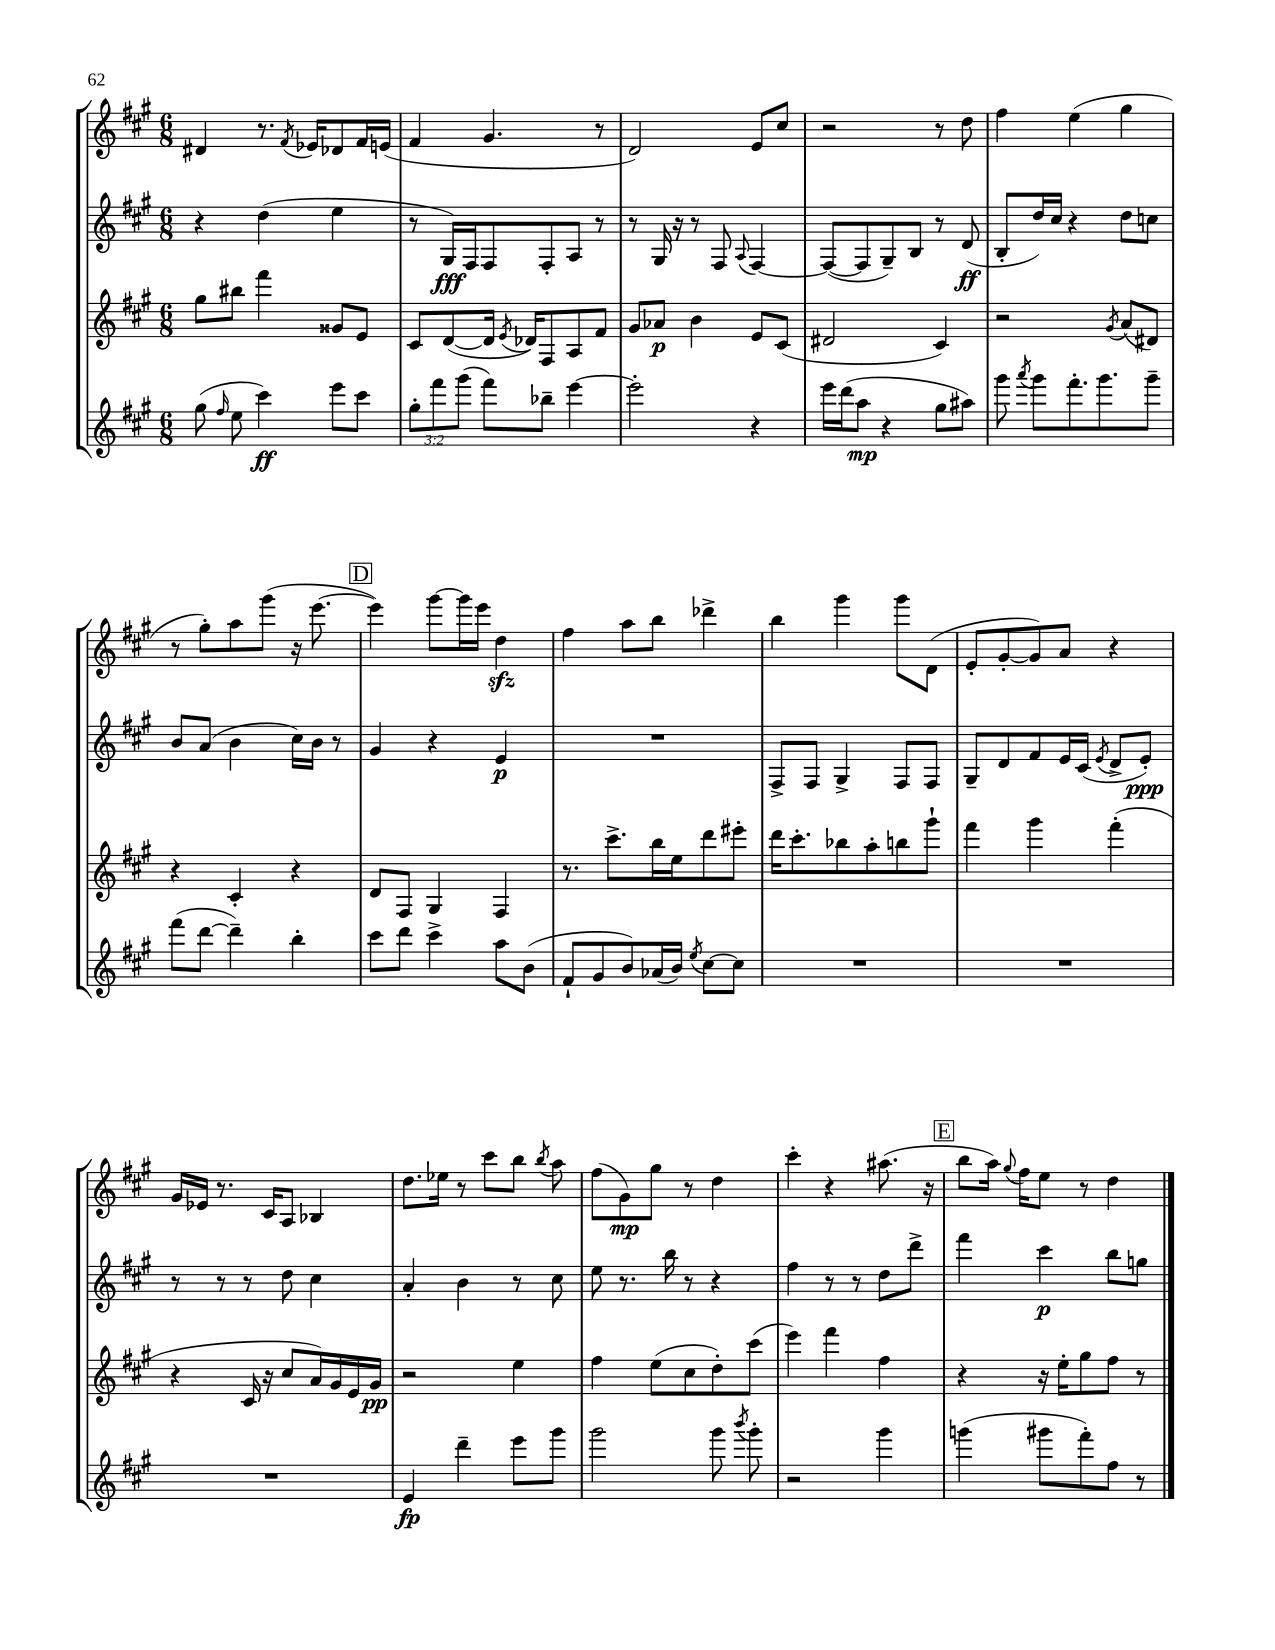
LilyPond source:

<<
\new StaffGroup <<
\new Staff = "s0" {
    \clef treble \key a \major \numericTimeSignature \time 6/8
    \autoBeamOff dis'4 r8. \acciaccatura { fis'8 } ees'16[ des'8 fis'16 e'16]( |
    fis'4 gis'4. r8 |
    d'2) e'8[ cis''8] |
    r2 r8 d''8 |
    fis''4 e''4( gis''4 |
    r8 gis''8[-.) a''8 gis'''8]( r16 e'''8.~ |
    \mark \markup { \box "D" } e'''4) gis'''8[~ gis'''16 e'''16] d''4\sfz |
    fis''4 a''8[ b''8] des'''4-> |
    b''4 gis'''4 gis'''8[ d'8]( |
    e'8[-. gis'8~-. gis'8) a'8] r4 |
    gis'16[ ees'16] r8. cis'16[ a8] bes4 |
    d''8.[ ees''16] r8 cis'''8[ b''8] \acciaccatura { b''8 } a''8 |
    fis''8[( gis'8\mp) gis''8] r8 d''4 |
    cis'''4-. r4 ais''8.( r16 |
    \mark \markup { \box "E" } b''8[ a''16]) \appoggiatura { gis''8 } fis''16[ e''8] r8 d''4 \bar "|." |
}
\new Staff = "s1" {
    \clef treble \key a \major \numericTimeSignature \time 6/8
    \autoBeamOff r4 d''4( e''4 |
    r8 gis16[\fff) fis16 fis8 fis8-. a8] r8 |
    r8 gis16 r16 r8 fis8 \appoggiatura { a8 } fis4~ |
    fis8[~( fis8 gis8--) b8] r8 d'8\ff( |
    b8[-. d''16) cis''16] r4 d''8[ c''8] |
    b'8[ a'8]( b'4 cis''16[) b'16] r8 |
    \mark \markup { \box "D" } gis'4 r4 e'4\p |
    R2. |
    fis8[-> fis8] gis4-> fis8[ fis8] |
    gis8[-- d'8 fis'8 e'16 cis'16]( \acciaccatura { e'8 } d'8[-> e'8]-.\ppp) |
    r8 r8 r8 d''8 cis''4 |
    a'4-. b'4 r8 cis''8 |
    e''8 r8. b''16 r8 r4 |
    fis''4 r8 r8 d''8[ d'''8]-> |
    \mark \markup { \box "E" } fis'''4 cis'''4\p b''8[ g''8] \bar "|." |
}
\new Staff = "s2" {
    \clef treble \key a \major \numericTimeSignature \time 6/8
    \autoBeamOff gis''8[ bis''8] fis'''4 gisis'8[ e'8] |
    cis'8[ d'8~( d'16] \acciaccatura { e'8 } des'16[) fis8 a8 fis'8] |
    gis'8[ aes'8]\p b'4 e'8[ cis'8]( |
    dis'2 cis'4) |
    r2 \acciaccatura { gis'8 } a'8[( dis'8]) |
    r4 cis'4-. r4 |
    \mark \markup { \box "D" } d'8[ fis8] gis4 fis4 |
    r8. cis'''8.[-> b''16 e''16 d'''8 eis'''8]-. |
    d'''16[ cis'''8.-. bes''8 a''8-. b''8 gis'''8]-! |
    fis'''4 gis'''4 fis'''4-.( |
    r4 cis'16 r16 cis''8[ a'16) gis'16 e'16 gis'16]\pp |
    r2 e''4 |
    fis''4 e''8[( cis''8 d''8-.) cis'''8]( |
    e'''4) fis'''4 fis''4 |
    \mark \markup { \box "E" } r4 r16 e''16[-. gis''8 fis''8] r8 \bar "|." |
}
\new Staff = "s3" {
    \clef treble \key a \major \numericTimeSignature \time 6/8 \override Staff.TupletNumber.text = #tuplet-number::calc-fraction-text
    \autoBeamOff gis''8( \grace { fis''16 } e''8 cis'''4\ff) e'''8[ cis'''8] |
    \tuplet 3/2 { gis''8[-. fis'''8 gis'''8]( } fis'''8[) bes''8]-- e'''4~ |
    e'''2-. r4 |
    e'''16[ d'''16( a''8]\mp r4 gis''8[ ais''8]) |
    gis'''8 \acciaccatura { a'''8 } gis'''8[ fis'''8.-. gis'''8. gis'''8]-- |
    fis'''8[( d'''8]~ d'''4--) b''4-. |
    \mark \markup { \box "D" } cis'''8[ d'''8] cis'''4-> a''8[ b'8]( |
    fis'8[-! gis'8 b'8) aes'16( b'16]) \acciaccatura { e''8 } cis''8[~ cis''8] |
    R2. |
    R2. |
    R2. |
    e'4\fp d'''4-- e'''8[ gis'''8] |
    gis'''2 gis'''8 \acciaccatura { b'''8 } gis'''8-. |
    r2 gis'''4 |
    \mark \markup { \box "E" } g'''4( gis'''8[ fis'''8-.) fis''8] r8 \bar "|." |
}
>>
>>
\layout { \context { \Score \remove "Bar_number_engraver" } }
